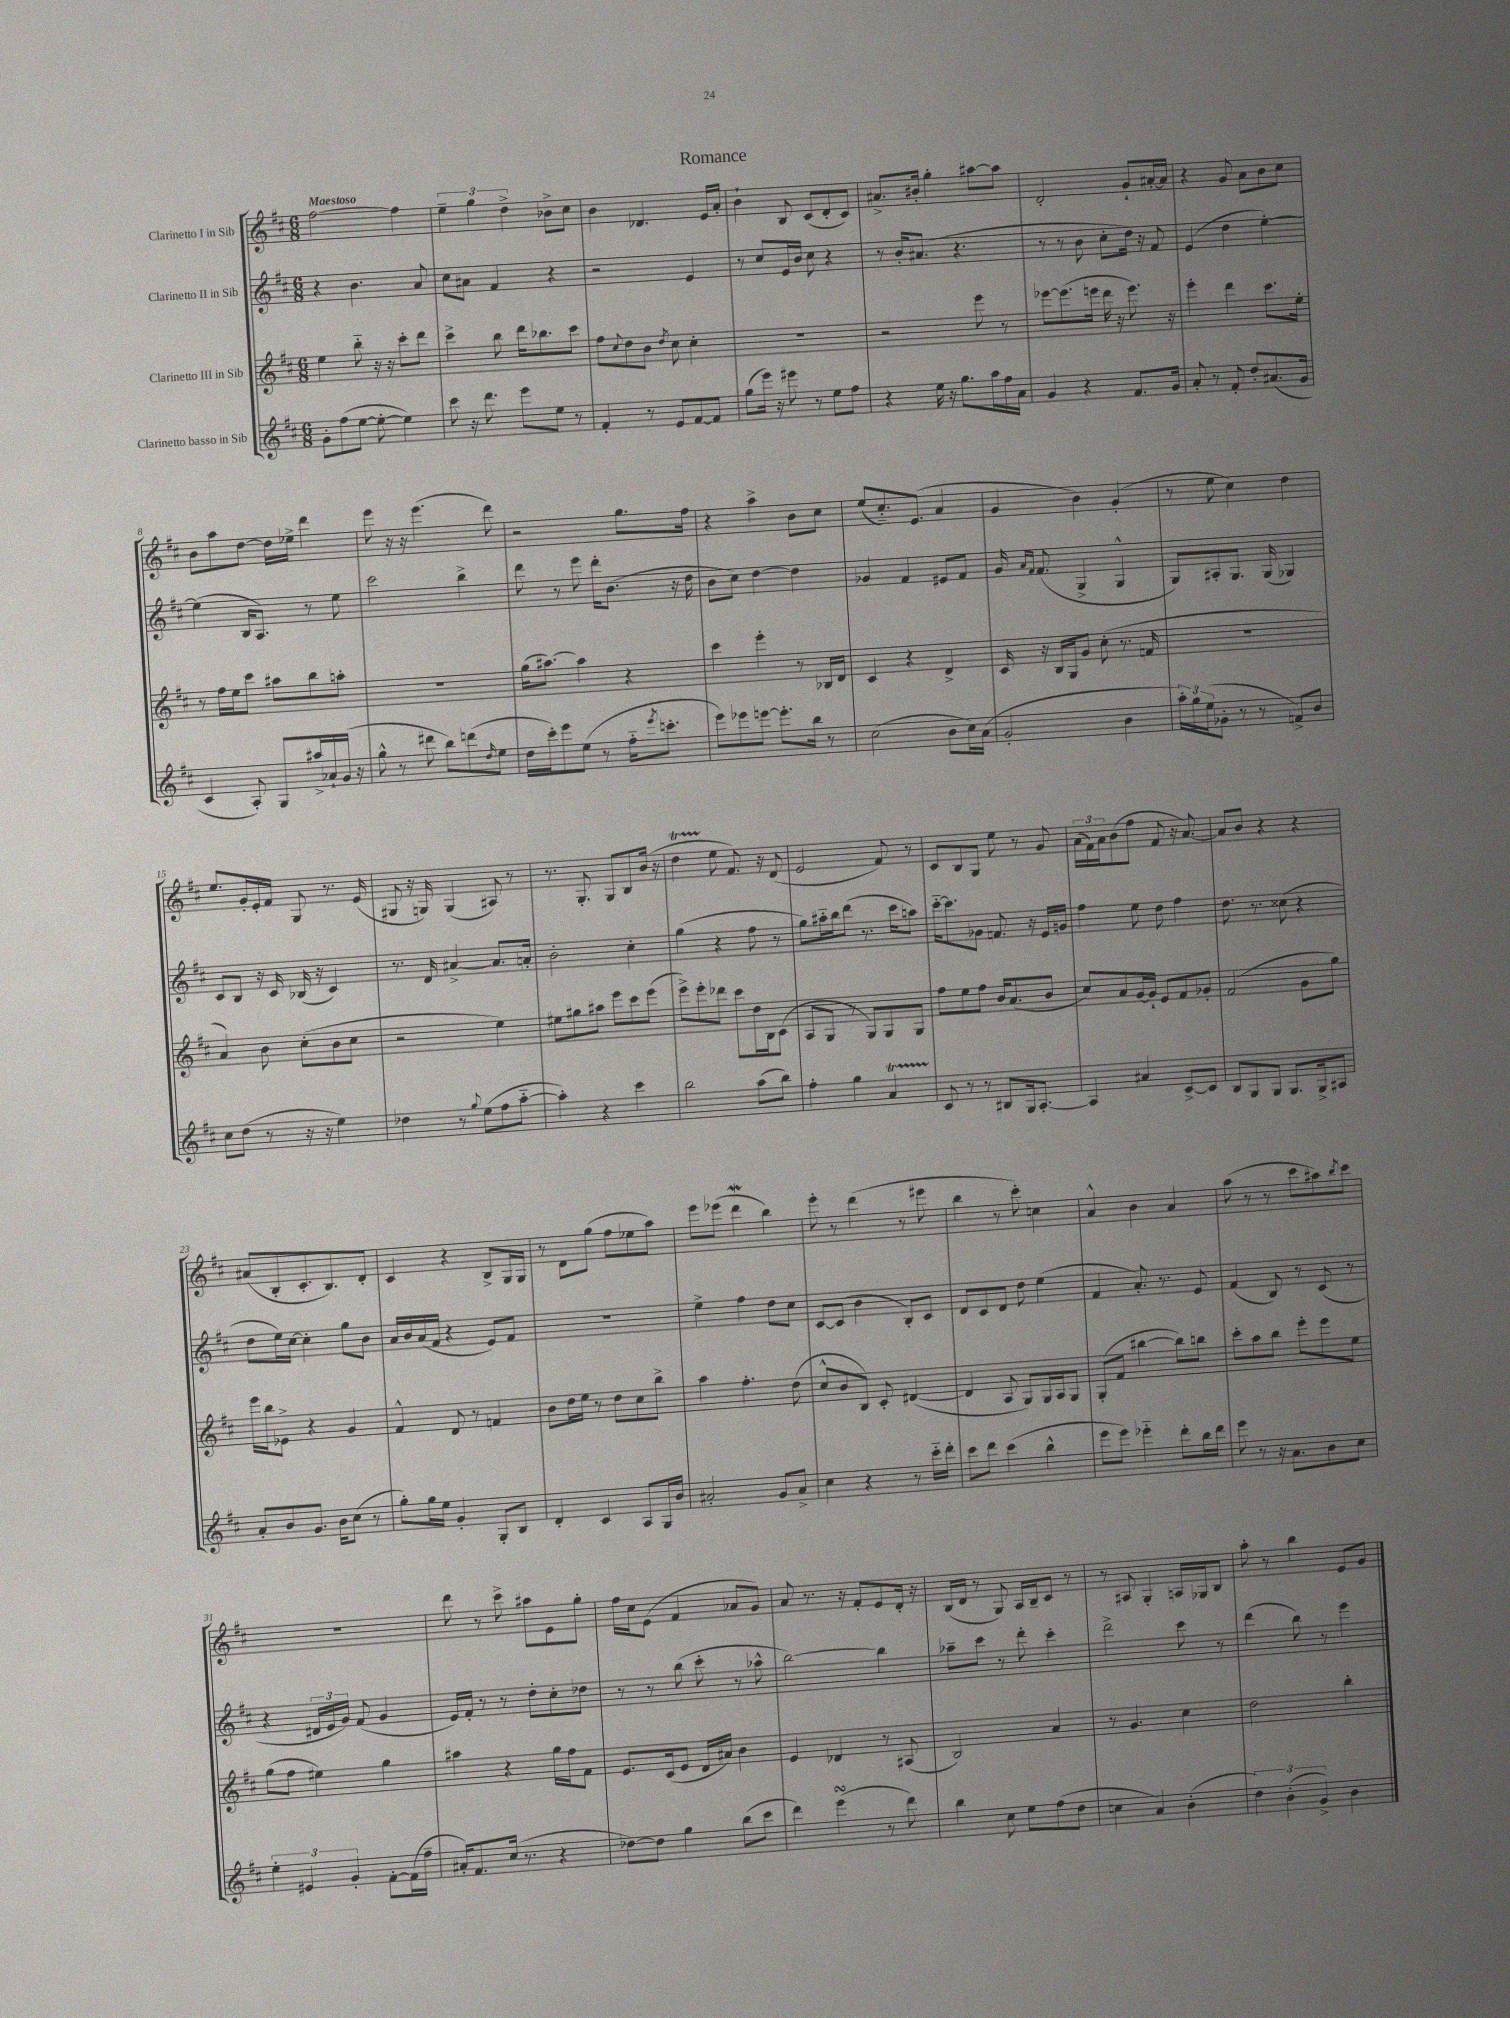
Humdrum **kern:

**kern	**kern	**kern	**kern
*part4	*part3	*part2	*part1
*staff4	*staff3	*staff2	*staff1
*I"Clarinetto basso in Sib	*I"Clarinetto III in Sib	*I"Clarinetto II in Sib	*I"Clarinetto I in Sib
*clefG2	*clefG2	*clefG2	*clefG2
*k[f#c#]	*k[f#c#]	*k[f#c#]	*k[f#c#]
*M6/8	*M6/8	*M6/8	*M6/8
=1	=1	=1	=1
!	!	!	!LO:TX:a:B:t=Maestoso
8g'\L	4ee\	4r	[2ff#\
(8ff#\	.	.	.
[8ee\J	8bb\	4.b\	.
8ee'\_	16r	.	.
.	16r	.	.
4ee\])	8ccc#'\L	.	4ff#\]
.	8ddd\J	8a/	.
=2	=2	=2	=2
8ccc#\	4ccc#^\	8cc#\L	6ee~\
16r	.	8a#X\J	.
.	.	.	6gg\
8.ddd\	.	.	.
.	8bb\	4f#/	.
.	.	.	6dd^\
8eee\L	16ddd\KL	.	.
.	8.bb-X\	.	.
8ee\J	.	4r	8b-X^\L
8r	8ccc#\J	.	8cc#\J
=3	=3	=3	=3
4f#'/	8ff#\L	2r	4b\
.	8qqcc#/	.	.
.	8dd\	.	.
8r	8b\J	.	4.d-X/
.	8qdd/	.	.
8e/L	8cc#\	.	.
[8f#/	4cc#'\	4e/	.
8f#/J]	.	.	16e/LL
.	.	.	16a'/JJ
=4	=4	=4	=4
(8gg\L	2.r	8r	4b`\
16eee\Jk)	.	8cc#/L	.
16r	.	.	.
8eee#X\	.	16e/L	8B/
.	.	16b/JJ	.
8r	.	8cc#\	(8c#/L
8ee\L	.	4r	8d'/
8ff#\J	.	.	8c#/J)
=5	=5	=5	=5
4r	2r	8r	8.a#X^/L
.	.	16b'/KL	.
.	.	(8.a#X/J	16b#X'/Jk
16ee\	.	.	4gg'\
16r	.	.	.
8.gg\L	.	4.r	.
.	8eee\	.	[8aa#X\L
16aa\L	.	.	.
16ff#\	8r	.	8aa#\J]
16a\JJ	.	.	.
=6	=6	=6	=6
4g/	[8eee-X\L	8r	2d'/
.	(8.eee-\]	8r	.
4r	.	8b\	.
.	16eeen\Jk	.	.
.	16ddd\	8cc#'\L	.
.	16r	.	.
8.f#/L	8.eee\)	16dd\Jk)	8g`/L
.	.	16r	.
.	.	8f#/	[16a#X'/L
16g/Jk	16r	.	16a#/JJ]
=7	=7	=7	=7
8a'/	4eee'\	(4e/	4r
8r	.	.	.
8f#'/	4ddd\	4dd\	8g/
8dd'/L	.	.	8a\L
(8.a#X/	8.ccc#\L	[4ee'\)	8b\
.	.	.	8cc#\J
16g/Jk	16ee'\Jk	.	.
!!LO:LB:g=z
=8	=8	=8	=8
4c#/	8r	(4ee\]	8b\L
.	16ff#\LL	.	8aa\
.	16ee\J	.	.
8A'/)	8ccc#\J	16B/KL	[8dd\J
.	.	8.A/J)	.
8G/L	8aa#X\L	.	16dd\LL]
.	.	.	16ee-X^\JJ
16aa#X^/L	8bb\	8r	4ddd\
16a-X`/	.	.	.
(16g/JJ	8aan'\J	8ee\	.
16r	.	.	.
=9	=9	=9	=9
8gg^^\	2.r	2ccc#\	8eee\
8r	.	.	16r
.	.	.	16r
8ddd#X\	.	.	(4.eee\
8bb\L)	.	.	.
(8dddn\	.	4bb^\	.
16qqdd/	.	.	.
8ee\J	.	.	8ddd\)
=10	=10	=10	=10
16dd\LL	(16gg\KL	8ddd\	2r
16ccc#'\J)	[8.aa#X\J)	.	.
8eee\	.	8r	.
(8ee\J	4aa#\]	8eee\	.
8r	.	16ddd'\KL	.
.	.	(8.b\J	.
16ff#\KL	4r	.	8.gg\L
8qeee/	.	.	.
8.cccn'\J	.	.	.
.	.	16r	.
.	.	16dd\	16ff#\Jk
=11	=11	=11	=11
8eee\L)	4ccc#\	8b\L	4r
8eee-X\	.	8cc#\J)	.
[8eeen\J	4eee'\	[4dd\	4aa^\
8.eee'\L]	.	.	.
.	8r	4dd\]	8b\L
16bb\Jk	.	.	.
8r	16B-X/LL	.	8cc#\J
.	16d/JJ	.	.
=12	=12	=12	=12
(2cc#\	4c#/	4g-X/	(8ee/L
.	.	.	8.cc#/)
.	4r	4f#/	.
.	.	.	(8.e/J
8b\L	4d^/	8e#X/L	4a/
16cc#\L)	.	8f#/J	.
(16a\JJ	.	.	.
=13	=13	=13	=13
2g'/	16c#/	16g/	4g/
.	.	16qqa/LL	.
.	.	16qqf#/JJ	.
.	16r	(8.f#/	.
.	16B/LL	.	.
.	16G/J	.	.
.	8g/J	4G^/	4b\)
.	(8cc#'\	.	.
4b\	8.r	4G^^/	(4g'/
.	16fn/	.	.
=14	=14	=14	=14
24aa'\LL)	2.r	8G/L)	8r
24gg\	.	.	.
(24ee\J	.	.	.
8g-X'\J	.	8A#X'/	8ee\
8r	.	8.G/J	4cc#\)
8r	.	.	.
.	.	(16G/	.
8fn^/L)	.	4G-X/)	4dd\
8b/J	.	.	.
!!LO:LB:g=z
=15	=15	=15	=15
8cc#\L	4a/)	8c#/L	8.ee/L
(8dd\J	.	8B/J	.
.	.	.	16g'/L
8r	8b\	16r	16e'/
.	.	16c#/	16f#/JJ
16r	(8cc#'\L	(16B-X/	8G/
16r	.	16r	.
4ee\)	8b\	4c#/)	8.r
.	8cc#\J	.	.
.	.	.	(16e/
=16	=16	=16	=16
4dd-X\	2r	8.r	8G#X/
.	.	.	16r
.	.	16d/	16Gn/)
8r	.	[4a#X^/	(4G/
8qqgg/	.	.	.
(8ee\L	.	.	.
8ff#\	4ee\)	8.a#/L]	8A#X/)
[8aa\J	.	.	8r
.	.	16an'/Jk	.
=17	=17	=17	=17
4aa'\])	8ee#X\L	2b'\	8.r
.	8gg#X\	.	.
.	.	.	8.G'/
4r	8aa#X\J	.	.
.	8eee\L	.	8G/L
4ccc#\	8ccc#\	4cc#'\	8B/
.	(8eee\J	.	(16b/Jk
.	.	.	16r
=18	=18	=18	=18
2bb\	8eee^\L)	(4gg\	4ddT\
.	8eee'\	.	.
.	8ddd-X\J	4r	8ee\
.	8ccc#\L	.	8.f#/)
(8aa\L	16dd\L	8ff#\	.
.	16B\J	.	16r
8bb\J)	(8c#\J	8r	(8d/
=19	=19	=19	=19
4ff#'\	8A/L	8gg\L)	2e/
.	8G/J	16aa#X\L	.
.	.	16bb\J	.
4gg\	8r	(8ddd\J	.
.	8G/L)	8.r	.
4aT/	8G/	.	8f#/)
.	.	16ccc#\KL	.
.	8G/J	8aan\J)	8r
=20	=20	=20	=20
8c#/	8ff#\L	[16ccc#\KL	8c#/L
.	.	8.ccc#\]	.
8r	8ee\	.	8B/
8r	8ff#\J	8g-X\J	8G/J
8B#X/L	16b/KL	8.fn/	8ee\
.	(8.a/	.	.
16G/k	.	.	8r
[8.A'/J	.	16r	.
.	8b/J	16e/LL	8g/
.	.	16gn/JJ	.
=21	=21	=21	=21
4A/]	8cc#/L)	4ff#\	(24a\LL
.	.	.	24f#\)
.	.	.	24a\J
.	8a/	.	(8b\
4a#X/	[16g/L	8ee\	8ff#\J
.	16g`/JJ]	.	.
.	8e/L	8dd\	8f#/
[8c#^/L	8f#/	4ff#\	16r
.	.	.	[8.a/)
8c#/J]	8g-X'/J	.	.
=22	=22	=22	=22
8B/L	(2f#/	8.dd\	8a/L]
8G/	.	.	8b/J
.	.	8.r	.
8G/J	.	.	4r
8.G/L	.	(8cc##X\	.
.	8g\L	4r	4r
16G^/k	.	.	.
8A#X/J	8gg\J)	.	.
!!LO:LB:g=z
=23	=23	=23	=23
8a'/L	16eee\LL	8dd\L	(8a#X/L
.	16bb\J	.	.
8b/	8e-X^\J	16ee\L)	8B'/
.	.	[16cc#\JJ	.
8.g/J	4r	4cc#'\]	8.c#'/
16b\KL	.	.	8.B/)
(8cc#\J	4g/	8gg\L	.
8r	.	8b\J	8d'/J
=24	=24	=24	=24
8gg'\L)	4f#^^/	16a/LL	4c#/
.	.	16b/	.
16gg\L	.	(16a/	.
16ee\JJ	.	16f#/JJ	.
4g'/	8d/	4r	4r
.	8r	.	.
8G'/L	4fn/	8e/L)	8B^/L
8B/J	.	8f#/J	16G/L
.	.	.	16G/JJ
=25	=25	=25	=25
4d'/	8b\L	2.r	8r
.	16dd\L	.	8d\L
.	16ee\JJ	.	.
4c#/	8r	.	(8gg\J
.	8dd\L	.	8ff#\L
8A/L	8cc#\	.	8ee-X\
16G/L	8bb^\J	.	8aa\J)
16b/JJ	.	.	.
=26	=26	=26	=26
2a#X'/	4aa\	4ee^\	8eee\L
.	.	.	(8eee-X\J
.	4.ff#'\	4ff#\	4dddw\
8g/L	.	8dd\L	4bb\)
8a#^/J	(8dd\	8cc#\J	.
=27	=27	=27	=27
4cc#\	8cc#^^/L	[8c#/L	8eee'\
.	8b/	(8c#/J]	8r
4r	8B/J)	4b\	(4ddd\
.	8c#'/	.	.
8r	([4d#X/	8B'/L)	8r
16ccc#\LL	.	8c#/J	8eee#X\
16ddd'\JJ	.	.	.
=28	=28	=28	=28
8ccc#\L	4d#/]	8d/L	4bb\
8ddd\J	.	8c#/	.
(4ccc#\	8A/	8d/J	8r
.	8G/L)	8dd\	8ccc#'\)
4bb^^\	16G/L	(4ee\	4ccn\
.	16A/J	.	.
.	8G/J	.	.
=29	=29	=29	=29
8eee\L	(8G'/L	4f#/	4a^^/
8eee\J)	8f#/J	.	.
4eee-X\	[4bb#X\	8.a'/)	4b\
.	.	8.r	.
8ddd'\L	8bb#\L])	.	4a/
16bb\L	8bbn\J	8e/	.
16ddd\JJ	.	.	.
=30	=30	=30	=30
8eee\	8ccc#'\L	(4f#/	(8aa\
8r	8aa\	.	8r
16r	8bb\J	8B/)	8r
8.a\L	.	.	.
.	8eee'\L	8r	8ccc#\L
8b\	8eee\	(8c#/	8aa#X\)
.	.	.	8qbb/
8cc#\J	8ee\J	8r	8ccc#\J
!!LO:LB:g=z
=31	=31	=31	=31
6ee'\	(8gg\L	4r	2.r
.	8ff#\J	.	.
6e#X/	.	.	.
.	4ee#X\)	24d#X/LL	.
.	.	24e/	.
6g'/	.	24g/JJ)	.
.	.	(8f#/	.
[8f#'\L	4gg\	4g/	.
(16f#\L]	.	.	.
16ff#~\JJ	.	.	.
=32	=32	=32	=32
16a#X'/KL)	4aa#X\	16e/LL)	8ddd\
8.f#/	.	16f#'/JJ	.
.	.	8r	8r
(16cc#/Jk	4r	8r	8ccc#^\
8.r	.	.	.
.	.	8dd'\L	8aa#X\L
4r	16gg\LL	8cc#'\	8e\
.	16ff#\J	.	.
.	8f#\J	8dd-X\J	8gg'\J
=33	=33	=33	=33
[8dd-X\L)	8.e/L	8r	16ff#\LL
.	.	.	16cc#\J
8dd-\J]	.	8r	(8e\J
.	(16c#/k	.	.
4gg\	8e/J	(8bb\	4f#/
.	16d/LL	8ccc#'\	.
.	16a#X/JJ)	.	.
(8bb\L	4b\	8r	8a-X/L
8ccc#\J	.	8aa-X^^\	8g/J)
=34	=34	=34	=34
4ddd\)	4e/	[2bb\)	8a/
.	.	.	8.r
(4eeesSSS\	4d-X/	.	.
.	.	.	16r
.	.	.	8f#'/L
8r	8r	4bb\]	8e/
8ddd\)	(8A#X/	.	16d'/Jk
.	.	.	16r
=35	=35	=35	=35
4bb\	2B/)	8aa-X~\L	(16B/LL
.	.	.	16d/JJ
.	.	8ccc#\J	8r
8cc#\	.	8r	8G/)
8ee\L	.	8ddd'\	16A/LL
.	.	.	16B~/J
(8ff#\	4a/	4ccc#'\	8c#/J
8dd\J	.	.	8r
=36	=36	=36	=36
4ccn\	8r	2ddd^\	8r
.	4.g/	.	8A#X/
4a/)	.	.	4G'/
(4b'\	4cc#\	8ccc#\	16An/LL
.	.	.	16G-X/J
.	.	8r	8B/J
=37	=37	=37	=37
6dd\)	2dd\	(4ddd\	8aa'\
.	.	.	8r
(6b'\	.	.	.
.	.	8bb\)	4bb\
6g^/)	.	.	.
.	.	8r	.
4b\	4bb'\	4eee\	8e/L
.	.	.	8g/J
==	==	==	==
*-	*-	*-	*-
